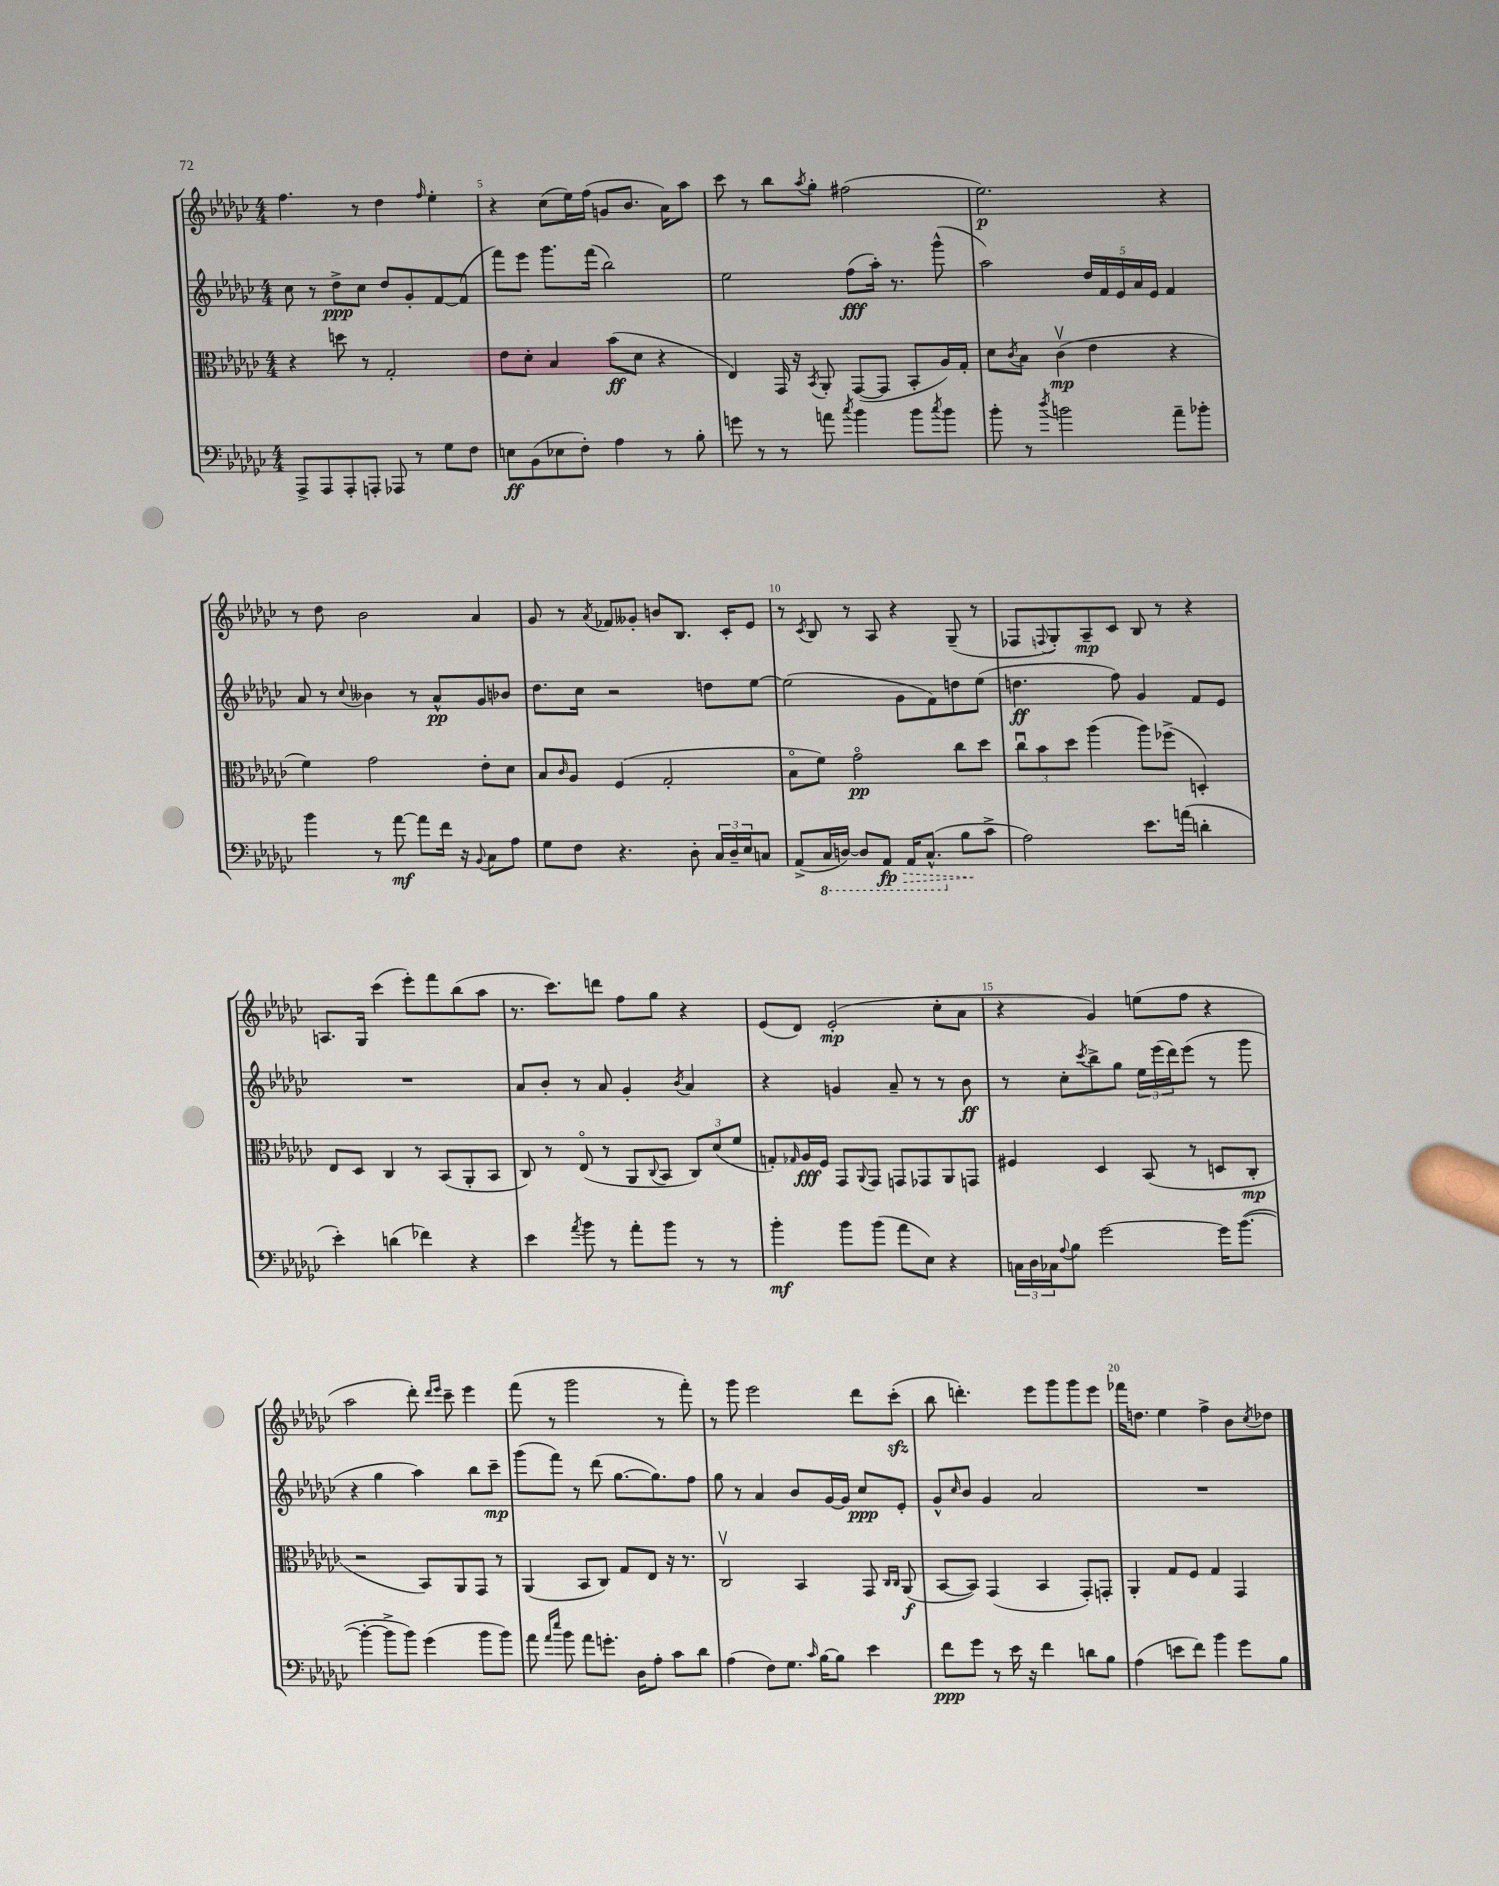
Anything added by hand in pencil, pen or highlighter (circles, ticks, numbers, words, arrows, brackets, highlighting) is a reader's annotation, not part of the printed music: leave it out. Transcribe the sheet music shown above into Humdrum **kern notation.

**kern	**kern	**kern	**kern
*staff4	*staff3	*staff2	*staff1
*clefF4	*clefC3	*clefG2	*clefG2
*k[b-e-a-d-g-c-]	*k[b-e-a-d-g-c-]	*k[b-e-a-d-g-c-]	*k[b-e-a-d-g-c-]
*M4/4	*M4/4	*M4/4	*M4/4
8AAA-^	4r	8cc-	4.ff
8AAA-	.	8r	.
8AAA-'	8dd	8dd-^	.
8AAA'	8r	8cc-	8r
8AAA-	2G-'	8dd-	4dd-
8r	.	8g-'	.
.	.	.	16qqff
8G-	.	[8f	4ee-'
8F	.	(8f]	.
=	=	=	=
8E	8e-	8fff)	4r
(8BB-	8d-'	8eee-	.
8E-	4B-	8.ggg-	(8cc-
8F')	.	.	16ee-)
.	.	(16fff	(16ff
4A-	(8b-	2bb-)	8g
.	8d-	.	8.b-
8r	4r	.	.
.	.	.	16a-)
8B-'	.	.	8aa-
=	=	=	=
8g	4E-)	2ee-	8ccc-
8r	.	.	8r
8r	16GG-	.	8bb-
.	16r	.	.
.	8qBB-	.	8qaa-
8a	8AA-'	.	8gg-'
8qcc-	.	.	.
4b-	([8GG-	(8ff	(2ff#
.	8GG-]	16aa-')	.
.	.	8.r	.
8b-	8BB-'	.	.
8qcc-	.	.	.
8b-	16A-)	(8ggg-^^	.
.	16G-'	.	.
=	=	=	=
8b-'	8d-	2aa-)	2.ee-)
.	8qc-	.	.
8r	8B-	.	.
8qdd-	.	.	.
2b	(4c-v	.	.
.	4e-	20dd-	.
.	.	20f	.
.	.	20e-	.
.	.	20a-	.
.	.	20e-	.
8a-~	4r	4f	4r
8b-'	.	.	.
=	=	=	=
4b-	4f)	8a-	8r
.	.	8r	8dd-
.	.	8qqcc-	.
8r	2g-	4b--	2b-
[8a-	.	.	.
8a-]	.	8r	.
16f	.	8a-^^	.
16r	.	.	.
8qqBB-	.	.	.
8C-	8e-'	8g-	4a-
8A-	8d-	8b-	.
=	=	=	=
8G-	8B-	8.dd-	8g-
.	16qqc-	.	.
8F	8A-	.	8r
.	.	16cc-	.
.	.	.	8qa-
4.r	(4F	2r	8f-
.	.	.	8g--'
.	2G-'	.	8b
8D-'	.	.	8.B-
24C-	.	8dd	.
24D-~	.	.	.
.	.	.	16c-'
24E-	.	.	.
8C	.	[8ee-	8e-
=	=	=	=
(8AA-^	8B-o	(2ee-]	8r
.	.	.	8qc-
16CC-	8f)	.	8B-
[16DD)	.	.	.
8DD]	2g-o	.	8r
8AAA-	.	.	8A-
16AAA-	.	8g-	4r
(8.CC-^^	.	.	.
.	.	8f)	.
8B-	8cc-	8dd	(8G-~
8c-^	8dd-	(8ee-	8r
=	=	=	=
2A-)	12cc-u	4.dd	8F-
.	12b-	.	.
.	.	.	8qqF
.	.	.	8G-')
.	12dd-	.	.
.	(4aa-	.	8A-~
.	.	8ff)	8c-
8.e-	8aa-)	4g-	8B-
.	(8ff-^	.	8r
(16a	.	.	.
4d'	4D')	8f	4r
.	.	8e-	.
=	=	=	=
4e-')	8E-	1r	8.A
.	8D-	.	.
.	.	.	16G-
(4d	4C-	.	(4ccc-
4f-)	8r	.	8eee-')
.	(8BB-	.	8fff
4r	8AA-'	.	(8bb-
.	8BB-	.	8aa-
=	=	=	=
4e-	8C-)	8a-	8.r
.	8r	8b-'	.
.	.	.	8.ccc-)
8qa-	.	.	.
8b-	(8E-o	8r	.
8r	8r	8a-	8ddd
8a-'	8AA-	4g-'	8ff
.	8qqC-	.	.
8b-	8BB-	.	8gg-
.	.	8qb-	.
8r	12C-)	4a-	4r
.	(12d-	.	.
8r	.	.	.
.	12f	.	.
=	=	=	=
4b-'	8G')	4r	(8e-
.	16qqG-	.	.
.	16A-	.	8d-)
.	16F	.	.
8b-	8GG-	4g	(2e-'
.	8qqAA-	.	.
(8b-	8GG-	.	.
8a-	8GG	8a-~	.
8E-)	8GG-	8r	.
4r	8AA-	8r	8cc-'
.	8GG	8b-	8a-
=	=	=	=
24C	4F#	8r	4r
24D-	.	.	.
24C-	.	.	.
8qqA-	.	.	.
8B-	.	8cc-'	.
.	.	8qccc-	.
[2g-	4D-	8bb-^	4g-)
.	.	8gg-	.
.	(8BB-	24ee-	(8ee
.	.	(24eee-	.
.	.	24ddd-)	.
.	8r	(8eee-	8ff
16g-]	8D	8r	4r
([8.b-	.	.	.
.	8C-'	8ggg-	.
=	=	=	=
4b-'_	2r	4r	2aa-
8b-^]	.	4gg-	.
8b-)	.	.	.
(4g-	8BB-)	4aa-)	8ddd-')
.	.	.	16qqddd-
.	.	.	16qqeee-
.	8AA-	.	8ccc-~
8b-	8GG-	8bb-	4eee-
8b-)	8r	8ccc-~	.
=	=	=	=
8a-	(4AA-	(8ggg-	(8fff
16qqa-	.	.	.
16qqee-	.	.	.
8b-	.	8fff)	8r
8a-	8BB-	8r	2ggg-
8.g'	8C-)	(8ddd-	.
.	8G-	[8.gg-	.
16D-	.	.	.
8A-'	8E-	.	.
.	.	8.gg-])	.
8c-	16r	.	8r
.	8.r	.	.
8d-	.	8ff	8fff')
=	=	=	=
(4A-	2C-v	8gg-	8r
.	.	8r	8ggg-
8F)	.	4a-	2eee-
8.G-	.	.	.
.	4BB-	8b-	.
16qqc-	.	.	.
[16B-	.	.	.
8B-]	.	[16g-	.
.	.	16g-]	.
4e-	8GG-	8cc-	8ddd-
.	16qqC-	.	.
.	16qqC-	.	.
.	(8AA-	8e-'	(8ccc-'
=	=	=	=
8f	[8BB-	8g-^^	8bb-
.	.	16qqcc-	.
8g-	8BB-])	8b-	4.ddd')
8r	(4GG-	4g-	.
16e-	.	.	.
16r	.	.	.
4f	4BB-	2a-	8eee-
.	.	.	8ggg-
8d	8GG-')	.	8ggg-
8B-	8GG'	.	8eee-
=	=	=	=
(4A-	4AA-'	1r	16fff-
.	.	.	8.dd
8e	8G-	.	4ee-
8f)	8F	.	.
4b-	4G-	.	4ff^
8g-	4GG-	.	8b-
.	.	.	8qcc-
8B-	.	.	8dd-
==	==	==	==
*-	*-	*-	*-
